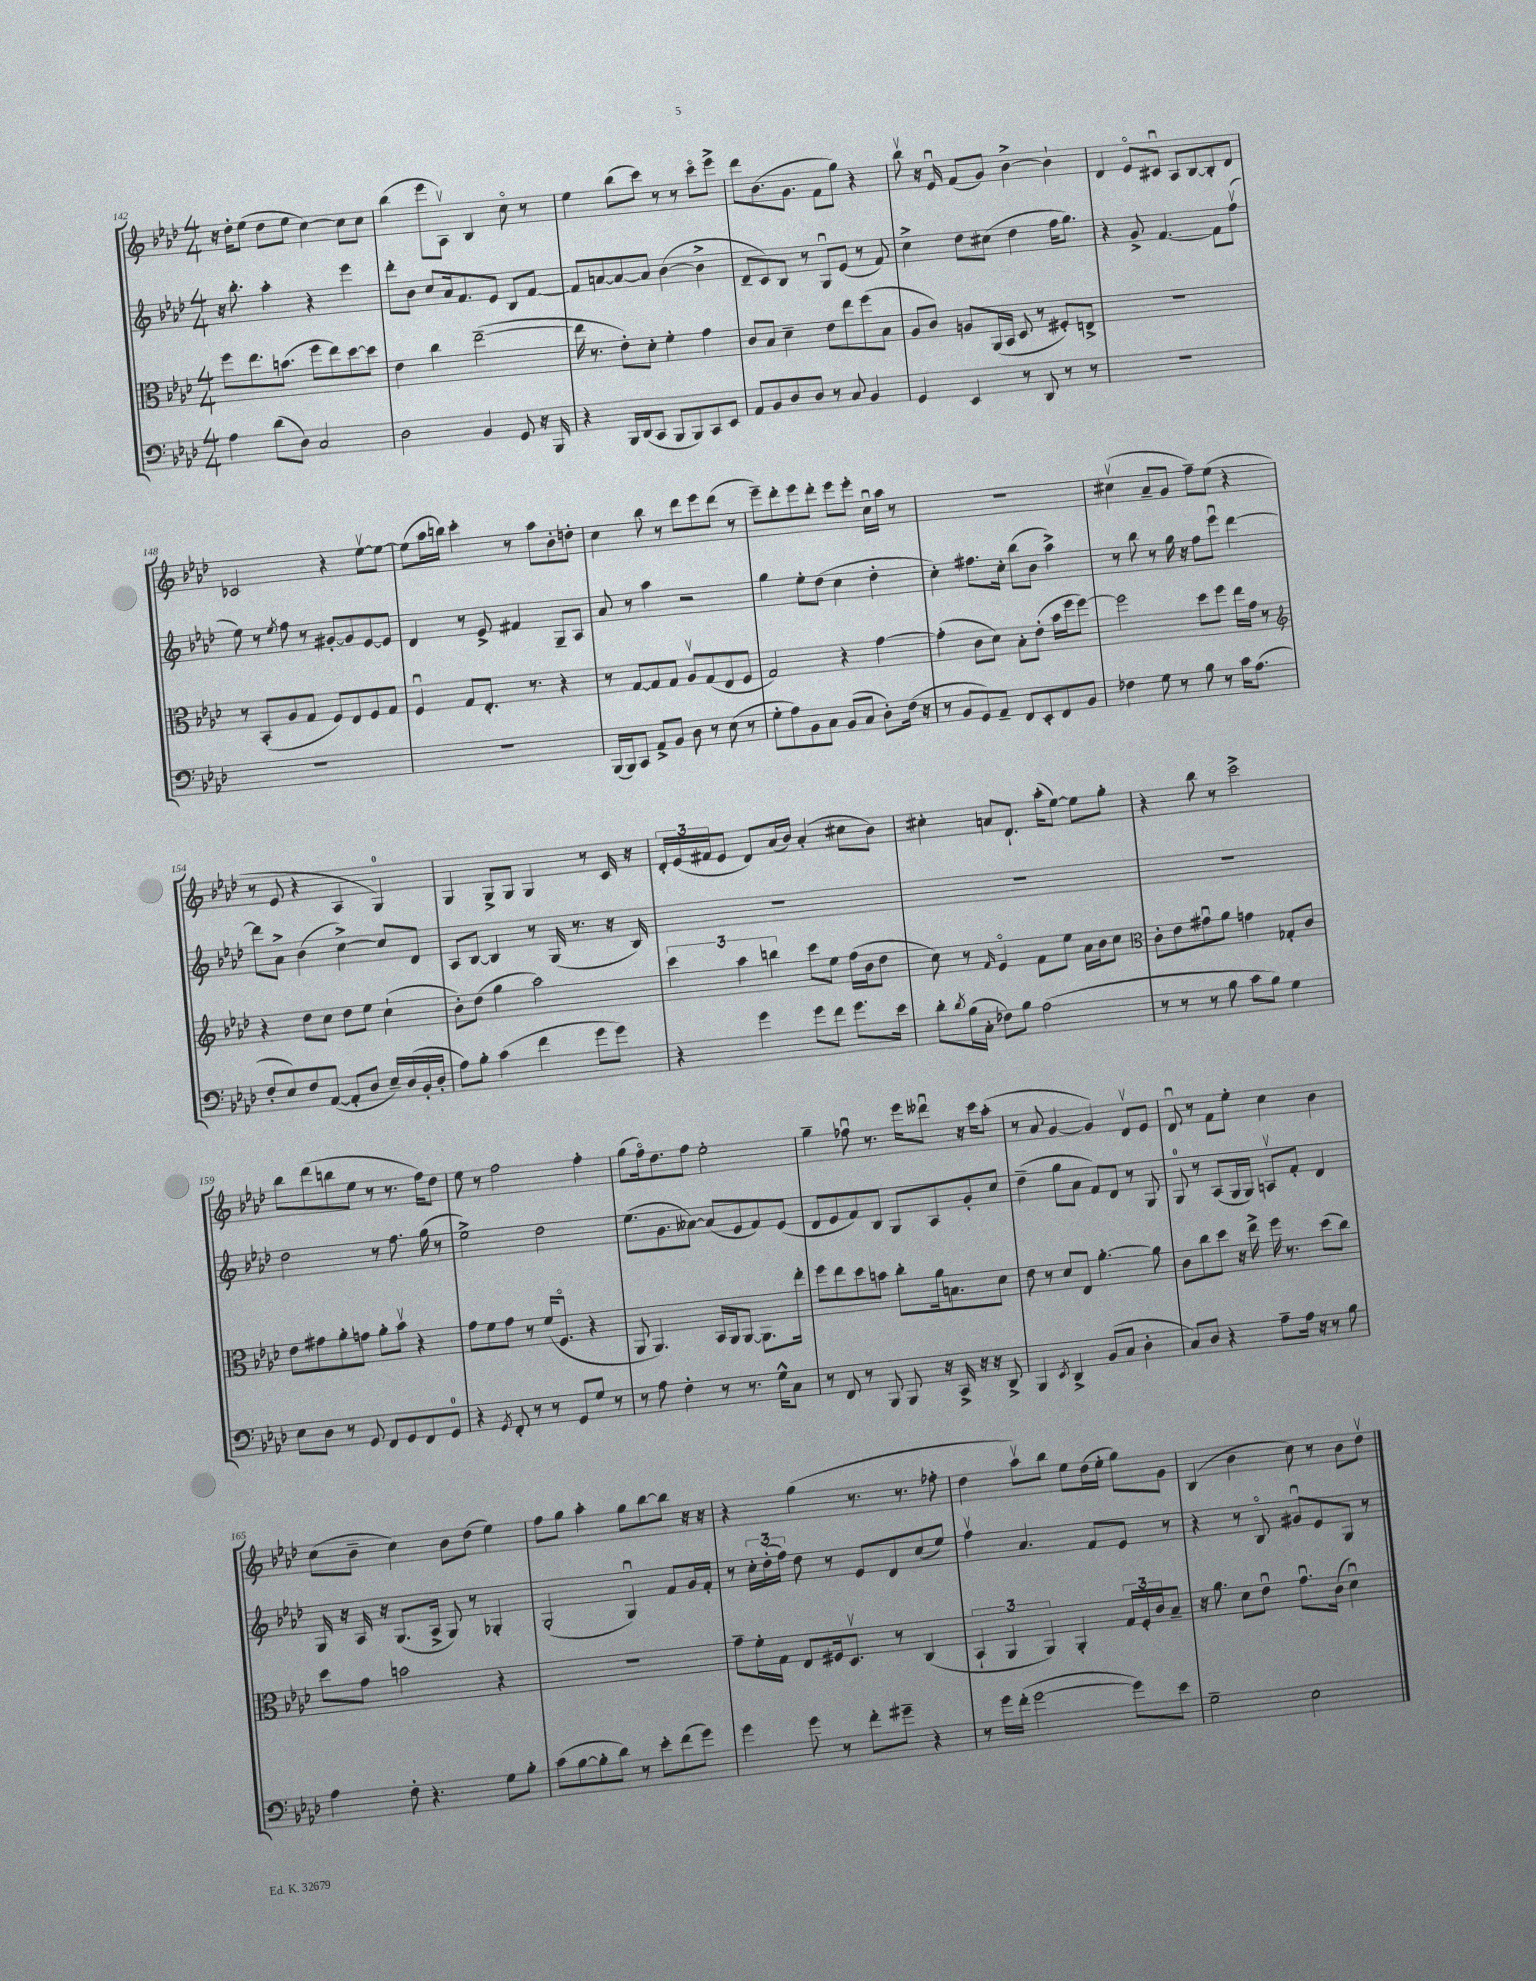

**kern	**kern	**kern	**kern
*part4	*part3	*part2	*part1
*staff4	*staff3	*staff2	*staff1
*clefF4	*clefC3	*clefG2	*clefG2
*k[b-e-a-d-]	*k[b-e-a-d-]	*k[b-e-a-d-]	*k[b-e-a-d-]
*M4/4	*M4/4	*M4/4	*M4/4
=142	=142	=142	=142
4A-\	8ff\L	16r	16r
.	.	8.bb-'\	16dd-'\KL
.	8.ee-\	.	(8ee-\J
(8d-\L	.	4aa-'\	8dd-\L
.	(8.bn\J	.	.
8D-\J)	.	.	8ee-\J
2C/	8ff\L	4r	[4cc\)
.	8ee-\)	.	.
.	[8dd-\	4eee-\	8cc\L]
.	8dd-\J]	.	8cc\J
=143	=143	=143	=143
2D-\	4e-\	8ddd-'\L	(4bb-\
.	.	8b-\J	.
.	4cc\	8cc/L	8eee-\L
.	.	16a-/k	8A-v\J)
.	.	8.f/	.
4BB-/	([2ee-~\	.	4B-/
.	.	8e-/J	.
8GG/	.	8B-/L	8cc\
16r	.	[8f/J	8r
16BBB-/	.	.	.
=144	=144	=144	=144
4r	16ee-\]	8f/L]	4ee-\
.	8.r	.	.
.	.	[8an/	.
16BBB-/LL	8e-'\L)	8a/_	(8bb-\L
(16DD-/J	.	.	.
8CC/J	8d-'\J	8a/J]	8ccc\J)
8BBB-/L	4f'\	([4b-\	8r
8BBB-/)	.	.	8r
8CC/	4g\	4b-^\]	8ccc\L
8EE-/J	.	.	8eee-^\J
=145	=145	=145	=145
8AA-/L	8c/L	8d-~/L	8ddd-\L
8BB-/	8B-/J	8c/)	(8.b-\
8D-/	4d-~\	8B-/J	.
.	.	.	8.g\J
8D-/J	.	8r	.
8r	8e-\L	8Gu/L	8f\L
8C/	8ee-\	(8e-/J	8gg\J)
4BB-/	(8ff\	8r	4r
.	8B-\J	8f/)	.
=146	=146	=146	=146
4GG/	8A-/L	4cc^\	8bb-v\
.	8c/J)	.	16r
.	.	.	16e-u/
4EE-/	8An/L	8dd-\L	(8f/L
.	(16AA-/L	(8cc#X\J	8g/J)
.	16BB-/JJ	.	.
8r	8D-/	4dd-\	[4b-^\
8DD-/	8r	.	.
8r	8F#X'/L)	16ff\KL	4b-`\]
.	.	8.gg\J)	.
8r	8En^/J	.	.
=147	=147	=147	=147
1r	1r	4r	4d-/
.	.	8g^/	8e-/L
.	.	[4.f/	8c#Xu/J
.	.	.	8A-/L
.	.	.	[8B-/
.	.	8f\L]	8B-'/]
.	.	(8ffv\J	8d-/J
!!LO:LB:g=z
=148	=148	=148	=148
1r	8r	8ee-\)	2c-X/
.	(8BB-'/L	8r	.
.	.	8qee-/	.
.	8A-/	8ff\	.
.	8G/J	8r	.
.	8F/L)	[8g#X'/L	4r
.	8E-/	8g#/]	.
.	8F/	[8e-/	[8ee-v\L
.	8G/J	8e-/J]	8ee-\J_
=149	=149	=149	=149
1r	4Fu/	4d-/	(8ee-\L]
.	.	.	16aa-\L
.	.	.	16bbn\JJ)
.	8G/L	8r	4ccc'\
.	8.E-'/J	8e-^/	.
.	.	4f#X/	8r
.	8.r	.	.
.	.	.	8aa-\L
.	4r	8G~/L	8b-'\
.	.	8A-/J	8ddn'\J
=150	=150	=150	=150
(16BBB-/LL	8r	8a-/	4cc\
16BBB-/J)	.	.	.
8CC/J	[8G/L	8r	.
8AA-^/L	8G/]	4aa-\	8bb-\
8BB-/J	8G/J	.	8r
8D-\	8A-v/L	2r	8ddd-\L
8r	(8G/	.	8eee-\
(8E-\	8E-/	.	(8ddd-\J
8r	8F/J	.	8r
=151	=151	=151	=151
8G'\L	2G/)	4gg\	8eee-~\L)
8A-\)	.	.	8ddd-'\
8BB-\	.	8ee-'\L	8eee-\
8C\J	.	(8dd-\J	8ddd-'\J
(8BB-/L	4r	4cc\	8eee-\L
8C/J	.	.	8eee-'\J
8D-'\L)	[4g\	4dd-'\	16ccu\LL
.	.	.	16aa-\JJ
(16F\Jk	.	.	8r
16r	.	.	.
=152	=152	=152	=152
8r	(4g'\]	4cc'\)	1r
8BB-/L	.	.	.
8GG/)	8c\L	8.ff#X\L	.
8AA-~/J	8d-\J)	.	.
.	.	16cc'\Jk	.
8FF/L	8B-'\L	(8bb-\L	.
8EE-'/	(8e-'\J	8b-\J	.
8FF/	16b-\LL	4aa-^\)	.
.	16ff\J	.	.
8BB-/J	[8ff\J)	.	.
=153	=153	=153	=153
4F-X\	2ff\]	8r	(4cc#Xv\
.	.	8bb-\	.
8G\	.	8r	8a-~/L
8r	.	16gg\	8g/J
.	.	16r	.
8B-\	8dd-\L	8ff\L	8ff~\L)
8r	8ff\J	8eee-u\J	(8ee-\J
16c\KL	16ee-\LL	[4ddd-\	4r
(8.A-\J	16g\JJ	.	.
.	8r	.	.
!!LO:LB:g=z
=154	=154	=154	=154
*	*clefG2	*	*
8F'/L	4r	8ddd-\L]	8r
8E-/)	.	8a-^\J	8e-/
8F/	8dd-\L	(4b-\	4r
([8AA-/J	8cc\J	.	.
8AA-'/L]	8dd-\L	[4cc^\)	4A-/
8D-/J	8ee-\J	.	.
16E-~/LL)	(4cc`\	8cc/L]	4G/)
(16D-/	.	.	.
16BB-'/	.	8d-/J	.
16D-'/JJ	.	.	.
=155	=155	=155	=155
8A-\L)	8b-'\L)	8A-/L	4G/
8B-'\J	(8dd-\J	[8B-/J	.
(4c\	4gg\	4B-/]	8G^/L
.	.	.	8G/J
4f\	2aa-\)	8r	4G/
.	.	(16G/	.
.	.	8.r	.
8g\L	.	.	8r
8g\J)	.	16r	16c/
.	.	16B-/)	16r
=156	=156	=156	=156
4r	6ccc\	1r	24d-'/LL
.	.	.	(24e-/
.	.	.	24f#X/J
.	.	.	8e-/J
.	6aa-\	.	.
4g\	.	.	8d-/L)
.	6bbn\	.	.
.	.	.	(16a-/L
.	.	.	16b-/JJ)
8g\L	8ccc\L	.	(4a-'/
8f\J	8ee-\J	.	.
8.g\L	(16ff\LL	.	8cc#X\L
.	16b-\J	.	.
.	8dd-\J	.	8b-\J)
16e-\Jk	.	.	.
=157	=157	=157	=157
8d-'\L	8cc\)	1r	4cc#X'\
8qd-/	.	.	.
(16B-\L	8r	.	.
16C'\JJ	.	.	.
.	16qqf/	.	.
8F-X\L)	4e-/	.	8an/L
8B-\J	.	.	8.d-`/J
(2A-\	8f\L	.	.
.	.	.	(16aa-'\KL
.	8ee-\J	.	[8ee-\J)
.	16a-\LL	.	8ee-\L]
.	16b-\J	.	.
.	8cc\J	.	8gg'\J
=158	=158	=158	=158
*	*clefC3	*	*
8r	8c'\L	1r	4r
8r	8e-\	.	.
8r	8g#Xu\	.	8bb-\
8B-\	8a-\J	.	8r
8c\L	4gn\	.	2ccc^\
8B-\J)	.	.	.
4G\	8G-X'/L	.	.
.	8c/J	.	.
!!LO:LB:g=z
=159	=159	=159	=159
8E-\L	8e-\L	2dd-\	8bb-\L
8D-\J	8g#X\	.	(8ddd-\
8r	8a-'\	.	8bbn\
8GG/	8gn\J	.	8ee-\J
8FF/L	8a-'\L	8r	8r
8GG/	8b-v\J	8.ff\	8.r
8FF/	4r	.	.
.	.	(16gg\	16ff\KL)
8GG/J	.	8r	8dd-\J
=160	=160	=160	=160
4r	8g\L	2ee-^\)	8ee-\
.	8f\	.	8r
8qGG/	.	.	.
8FF'/	8g\J	.	2ff\
8r	8r	.	.
8r	(16f/KL	2dd-\	.
.	8.F/J	.	.
8GG/L	.	.	.
8G/J	4r	.	4ff'\
8r	.	.	.
=161	=161	=161	=161
8r	8AA-/	(8.ee-\L	(8gg\L
8A-\	4.AA-/)	.	16ff\k)
.	.	8.g\	8.dd-\
4F'\	.	.	.
.	.	[8a--X\J)	8ff\J
8r	16BB-/LL	(8a--/L]	2ee-'\
.	16AA-/J	.	.
8.r	[8AA-/J	8e-/	.
.	8.AA-\L]	8f/)	.
16G^^\KL	.	.	.
8C\J	.	(8e-/J	.
.	16ee-'\Jk	.	.
=162	=162	=162	=162
8r	8ff\L	8d-/L	4gg~\
8FF/	8ee-\	8e-/	.
8r	8dd-\	8f/)	8ff-Xu\
8BBB-/	8bn\J	8B-/J	8.r
8BBB-/	8cc'\L	8G/L	.
.	.	.	16eee-\KL
16r	16a-\k	8A-/	8ddd--Xu\J
16CC^/	8.Bn\	.	.
16r	.	8g'/	16r
16r	.	.	16ccc\KL
8DD-^/	8d-\J	8cc/J	(8aa-'\J
=163	=163	=163	=163
4BBB-/	8e-\	(4dd-~\	8r
.	8r	.	8a-/
8qEE-/	.	.	.
4DD-^/	8d-/L	8gg\L	[4g/
.	8E-/J	8a-\J	.
(8BB-/L	[4.a-'\	8f/L)	4g/])
8C/J	.	8d-/J	.
4D-'\	.	8r	8d-v/L
.	8a-\]	8G/	8e-/J
=164	=164	=164	=164
8C/L)	8c\L	8G/	8d-u/
8D-/J	8cc\	8r	8r
4r	8dd-\J	(8A-/L	8f\L
.	16r	16G/L	8ee-'\J
.	16ee-^\	16G/JJ)	.
8A-~\L	16ff\	8Anv/L	4cc\
.	8.r	.	.
16A-\Jk	.	8f'/J	.
16r	.	.	.
8r	(8dd-\L	4d-/	4b-\
8B-\	8cc\J)	.	.
!!LO:LB:g=z
=165	=165	=165	=165
4A-\	8dd-\L	16G/	(8cc\L
.	.	16r	.
.	8g\J	16A-/	8b-~\J
.	.	16r	.
8F'\	2bn\	(8.G/L	4cc\)
4.r	.	.	.
.	.	16A-^/Jk	.
.	.	8G/)	8b-\L
.	.	8r	(8dd-\J
8G\L	4r	4G-X'/	4ee-\)
8B-'\J	.	.	.
=166	=166	=166	=166
(8c\L	1r	(2G'/	8ff\L
[8B-\	.	.	8gg\J
8B-'\]	.	.	4aa-'\
8d-\J)	.	.	.
8r	.	4Gu/)	8gg\L
8e-'\L	.	.	[8bb-\
(8f\	.	8f/L	8bb-\J]
8g\J)	.	16g/L	16r
.	.	16f'/JJ	16r
=167	=167	=167	=167
4g\	8g~\L	8r	4r
.	16f'\L	24cc'\LL	.
.	.	(24dd-'\	.
.	16G\JJ	.	.
.	.	24ff\JJ)	.
8g\	8E-/L	8dd-\	(4gg\
8r	16F#X/k	8r	.
.	8.D-v/J	.	.
8f'\L	.	8e-/L	8.r
8g#X~\J	8r	8d-/	.
.	.	.	8.r
4r	(4C/	(8cc/	.
.	.	8ee-/J)	8ff-X'\
=168	=168	=168	=168
8r	6BB-`/	4ffv\	4dd-\
16g\LL	.	.	.
.	6AA-/	.	.
(16f'\JJ	.	.	.
[2g\	.	4.a-/	8aa-v\L)
.	6AA-/)	.	.
.	.	.	8bb-\J
.	4AA-'/	.	8ee-\L
.	.	8f/L	(16dd-\L
.	.	.	16ee-'\JJ
8g\L])	24G/LL	8e-/J	8gg\L)
.	24F'/	.	.
.	24c/J	.	.
8e-\J	8B-~/J	8r	8g\J
=169	=169	=169	=169
2G~\	16r	4r	(4B-/
.	8.a-\	.	.
.	8d-\L	8r	4b-\
.	8e-u\J	8B-/	.
2E-\	8.gu\L	8g#Xu/L	8cc\)
.	.	8e-/	8r
.	(16c\Jk	.	.
.	4d-u\)	8G/J	8b-\L
.	.	8r	8dd-v\J
==	==	==	==
*-	*-	*-	*-
